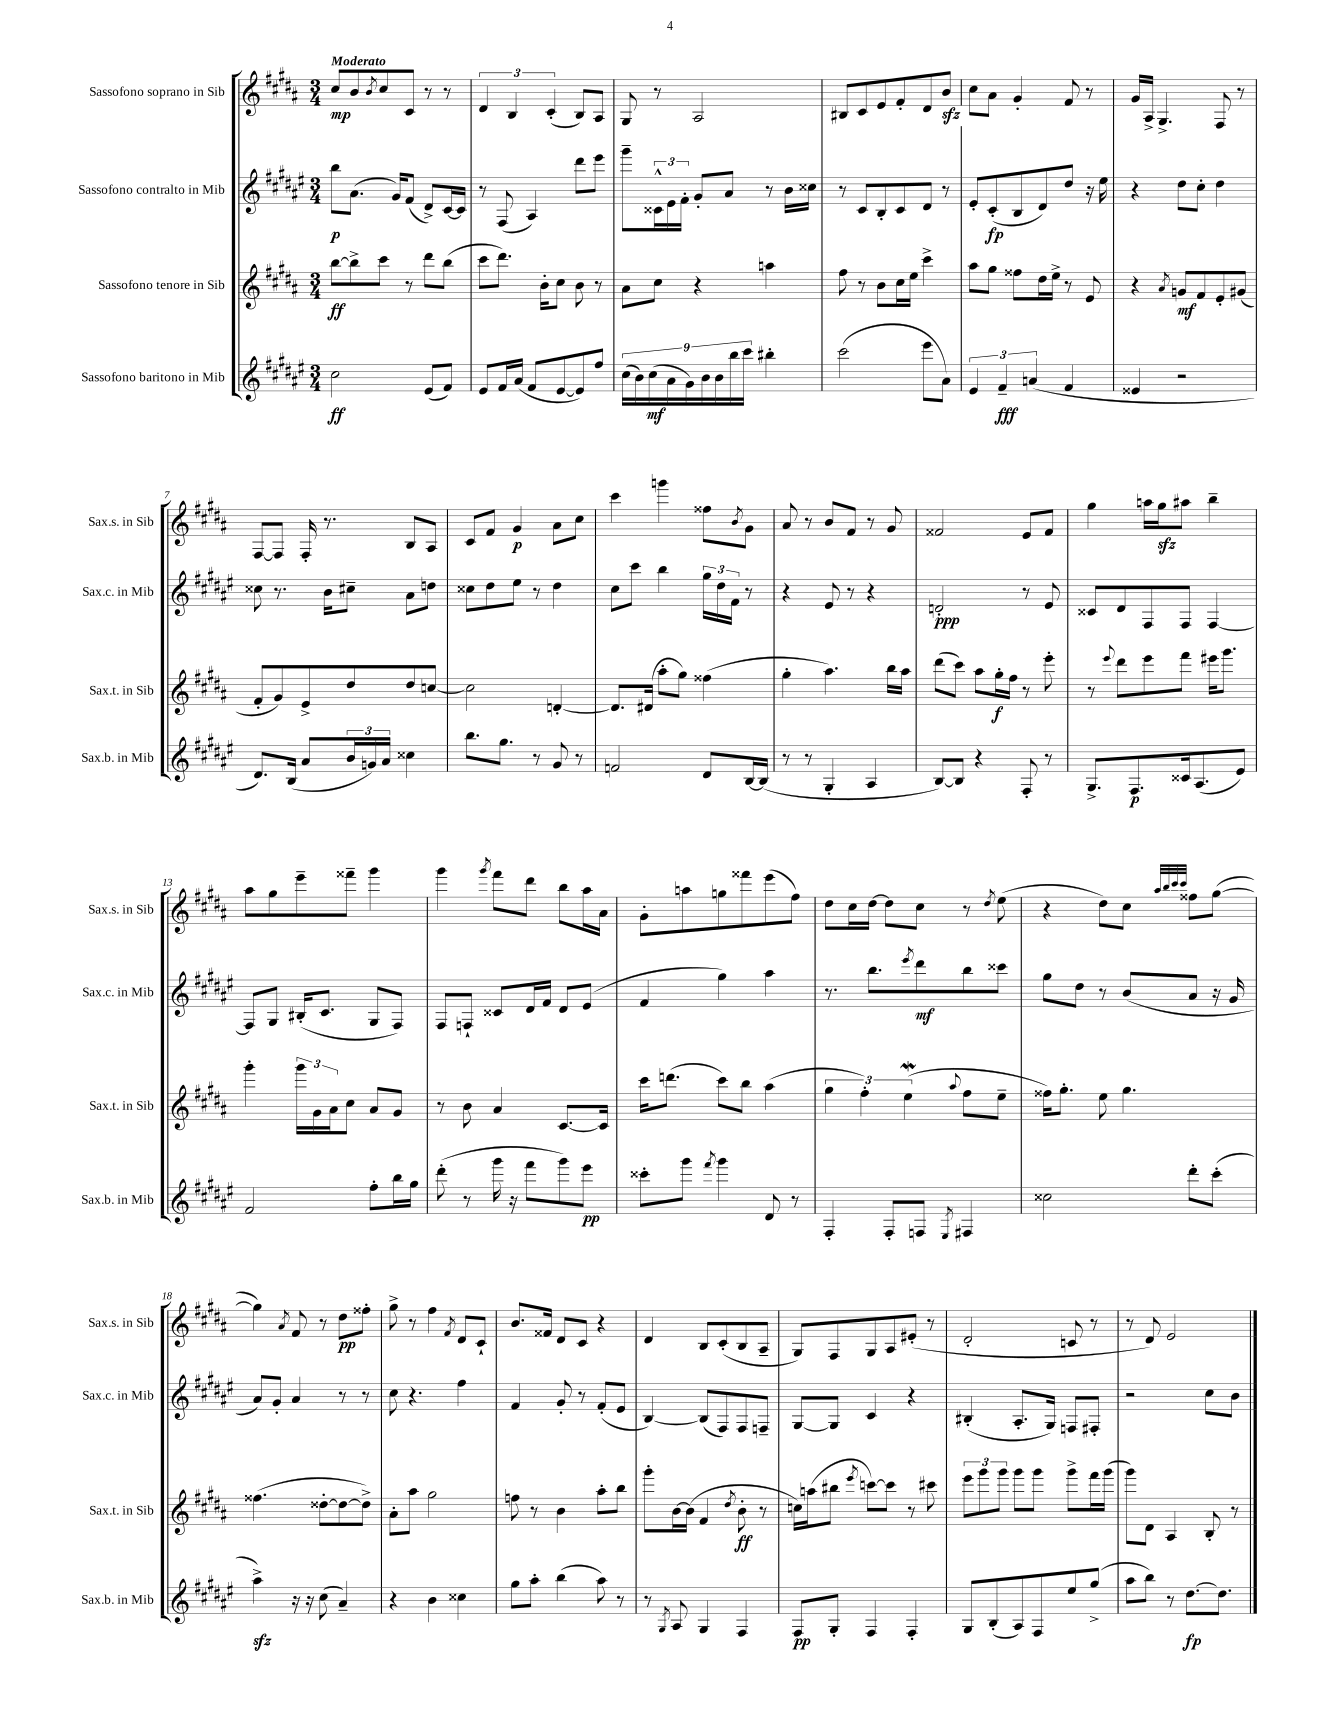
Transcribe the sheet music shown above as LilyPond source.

<<
\new StaffGroup <<
\new Staff = "s0" \with { instrumentName = "Sassofono soprano in Sib" shortInstrumentName = "Sax.s. in Sib" } {
    \clef treble \key b \major \numericTimeSignature \time 3/4 \tempo "Moderato"
    cis''8\mp b'8 \acciaccatura { b'8 } cis''8 cis'8 r8 r8 |
    \tuplet 3/2 { dis'4 b4 cis'4-.( } b8) ais8 |
    gis8 r8 ais2 |
    bis8 cis'8 e'8 fis'8-. dis'8 b'8\sfz |
    cis''8 ais'8 gis'4-. fis'8 r8 |
    gis'16 ais16-> gis4.-> fis8 r8 |
    fis8~ fis8 fis16-. r8. b8 ais8 |
    cis'8 fis'8 gis'4\p ais'8 cis''8 |
    cis'''4 g'''4 fisis''8 \acciaccatura { b'8 } gis'8 |
    ais'8 r8 b'8 fis'8 r8 gis'8 |
    fisis'2 e'8 fisis'8 |
    gis''4 a''16 gis''16\sfz ais''8 b''4-- |
    ais''8 gis''8 e'''8-- fisis'''8-- gis'''4 |
    gis'''4 \acciaccatura { gis'''8 } fis'''8 dis'''8 b''8 ais''16 ais'16 |
    gis'8-. a''8 g''8 fisis'''8 e'''8( fis''8) |
    dis''8 cis''16 dis''16~ dis''8 cis''8 r8 \acciaccatura { dis''8 } e''8( |
    r4 dis''8) cis''8 \grace { ais''32 b''32 cis'''32 cis'''32 } fisis''8 gis''8~( |
    gis''4) \acciaccatura { ais'8 } fis'8 r8 dis''8\pp fisis''8-. |
    gis''8-> r8 fis''4 \acciaccatura { fis'8 } dis'8 cis'8-! |
    b'8. fisis'16 dis'8 cis'8 r4 |
    dis'4 b8 cis'8-.( b8 ais8-- |
    gis8) fis8 gis8 ais8 eis'8-.( r8 |
    dis'2-. c'8 r8 |
    r8 dis'8) e'2 \bar "|." |
}
\new Staff = "s1" \with { instrumentName = "Sassofono contralto in Mib" shortInstrumentName = "Sax.c. in Mib" } {
    \clef treble \key fis \major \numericTimeSignature \time 3/4
    b''8\p ais'8.( gis'16) fis'8( dis'8->) cis'16~ cis'16 |
    r8 fis8( ais4) dis'''8 eis'''8 |
    gis'''8-- \tuplet 3/2 { cisis'16-^ eis'16 fis'16-. } gis'8-. ais'8 r8 b'16 cisis''16 |
    r8 cis'8 b8-. cis'8 dis'8 r8 |
    eis'8-. cis'8-.\fp( b8 dis'8) dis''8 r16 eis''16 |
    r4 dis''8 cis''8-. dis''4 |
    cisis''8 r8. b'16 cis''8-- ais'8 d''8 |
    cisis''8 dis''8 eis''8 r8 dis''4 |
    cis''8 cis'''8 b''4 \tuplet 3/2 { gis''16 dis''16 fis'16 } r8 |
    r4 eis'8 r8 r4 |
    d'2-.\ppp r8 eis'8 |
    cisis'8 dis'8 fis8 fis8 fis4~ |
    fis8 gis8 bis16-.( cis'8. gis8 fis8) |
    fis8 f8-! cisis'8 dis'16 fis'16 dis'8 eis'8( |
    fis'4 gis''4) ais''4 |
    r8. b''8. \acciaccatura { eis'''8 } dis'''8\mf b''8 cisis'''8 |
    gis''8 dis''8 r8 b'8( ais'8 r16 gis'16 |
    ais'8) gis'8-. ais'4 r8 r8 |
    cis''8 r4. fis''4 |
    fis'4 gis'8-. r8 fis'8-.( eis'8 |
    b4~) b8( fis8) fis8 f8-- |
    gis8~ gis8 cis'4 r4 |
    bis4-.( ais8.-. gis16) f8 fis8-. |
    r2 cis''8 b'8 \bar "|." |
}
\new Staff = "s2" \with { instrumentName = "Sassofono tenore in Sib" shortInstrumentName = "Sax.t. in Sib" } {
    \clef treble \key b \major \numericTimeSignature \time 3/4
    b''8~\ff b''8-> cis'''8 r8 dis'''8 b''8( |
    cis'''8 dis'''8.) b'16-. cis''8 b'8 r8 |
    ais'8 cis''8 r4 a''4 |
    fis''8 r8 b'8 cis''16 e''16 cis'''4-> |
    ais''8 gis''8 fisis''8 dis''16 e''16-> r8 e'8 |
    r4 \acciaccatura { ais'8 } g'8\mf fis'8 e'8-. gis'8( |
    fis'8-. gis'8) e'8-> dis''8 dis''8 c''8~ |
    c''2 d'4~-. |
    d'8. dis'16( ais''8-. gis''8) fisis''4( |
    gis''4-. ais''4.) b''16 ais''16 |
    dis'''8( cis'''8) ais''8 gis''16-.\f fis''16 r8 e'''8-. |
    r8 \appoggiatura { e'''8 } dis'''8 e'''8 fis'''8 eis'''16 gis'''8. |
    gis'''4-. \tuplet 3/2 { gis'''16 gis'16 ais'16 } cis''8 ais'8 gis'8 |
    r8 b'8 ais'4 cis'8.~ cis'16 |
    cis'''16 d'''8.( cis'''8) b''8 ais''4( |
    \tuplet 3/2 { gis''4 fis''4-.) e''4\mordent( } \appoggiatura { ais''8 } fis''8 e''8-- |
    fisis''16) gis''8.-. e''8 gis''4. |
    fisis''4.( disis''8~-. disis''8~ disis''8->) |
    ais'8-. ais''8 gis''2 |
    f''8 r8 b'4 ais''8-. b''8 |
    gis'''8-. b'16~ b'16( fis'4 \acciaccatura { dis''8 } b'8-.\ff r8 |
    c''16) a''16( bis''8 \acciaccatura { e'''8 } c'''8~) c'''8 r8 cis'''8 |
    \tuplet 3/2 { e'''8 gis'''8 gis'''8 } gis'''8 gis'''8 gis'''8-> fis'''16 gis'''16( |
    gis'''8) dis'8 ais4 b8-. r8 \bar "|." |
}
\new Staff = "s3" \with { instrumentName = "Sassofono baritono in Mib" shortInstrumentName = "Sax.b. in Mib" } {
    \clef treble \key fis \major \numericTimeSignature \time 3/4
    cis''2\ff eis'8( fis'8) |
    eis'8 fis'16 ais'16( fis'8 eis'8~ eis'8) fis''8 |
    \tuplet 9/8 { cis''16( b'16) cis''16\mf( ais'16 gis'16) b'16 b'16 b''16 cis'''16 } bis''4-. |
    cis'''2( eis'''8 ais'8) |
    \tuplet 3/2 { eis'4 fis'4--\fff a'4( } fis'4 |
    eisis'4 r2 |
    dis'8.) b16( ais'8 \tuplet 3/2 { b'16 g'16) ais'16 } cisis''4 |
    b''8. gis''8. r8 gis'8 r8 |
    f'2 dis'8 b16~ b16( |
    r8 r8 gis4-. ais4 |
    b8~) b8 r4 fis8-. r8 |
    gis8.-> fis8.\p cisis'16 ais8.( eis'8) |
    fis'2 fis''8-. b''16 gis''16 |
    dis'''8-.( r8 gis'''16 r16 fis'''8 gis'''8) eis'''8\pp |
    cisis'''8-. gis'''8 \acciaccatura { fis'''8 } gis'''4 dis'8 r8 |
    fis4-. fis8-. f8 \acciaccatura { eis8 } fis4 |
    cisis''2 dis'''8-. cis'''8-.( |
    ais''4->\sfz) r16 r16 cis''8( ais'4--) |
    r4 b'4 cisis''4 |
    gis''8 ais''8-. b''4( ais''8) r8 |
    r8 \acciaccatura { gis8 } ais8 gis4 fis4 |
    fis8\pp gis8-. fis4 fis4-. |
    gis8 b8-.( ais8) fis8 eis''8 gis''8->( |
    ais''8 b''8) r8 dis''8.~\fp dis''8. \bar "|." |
}
>>
>>
